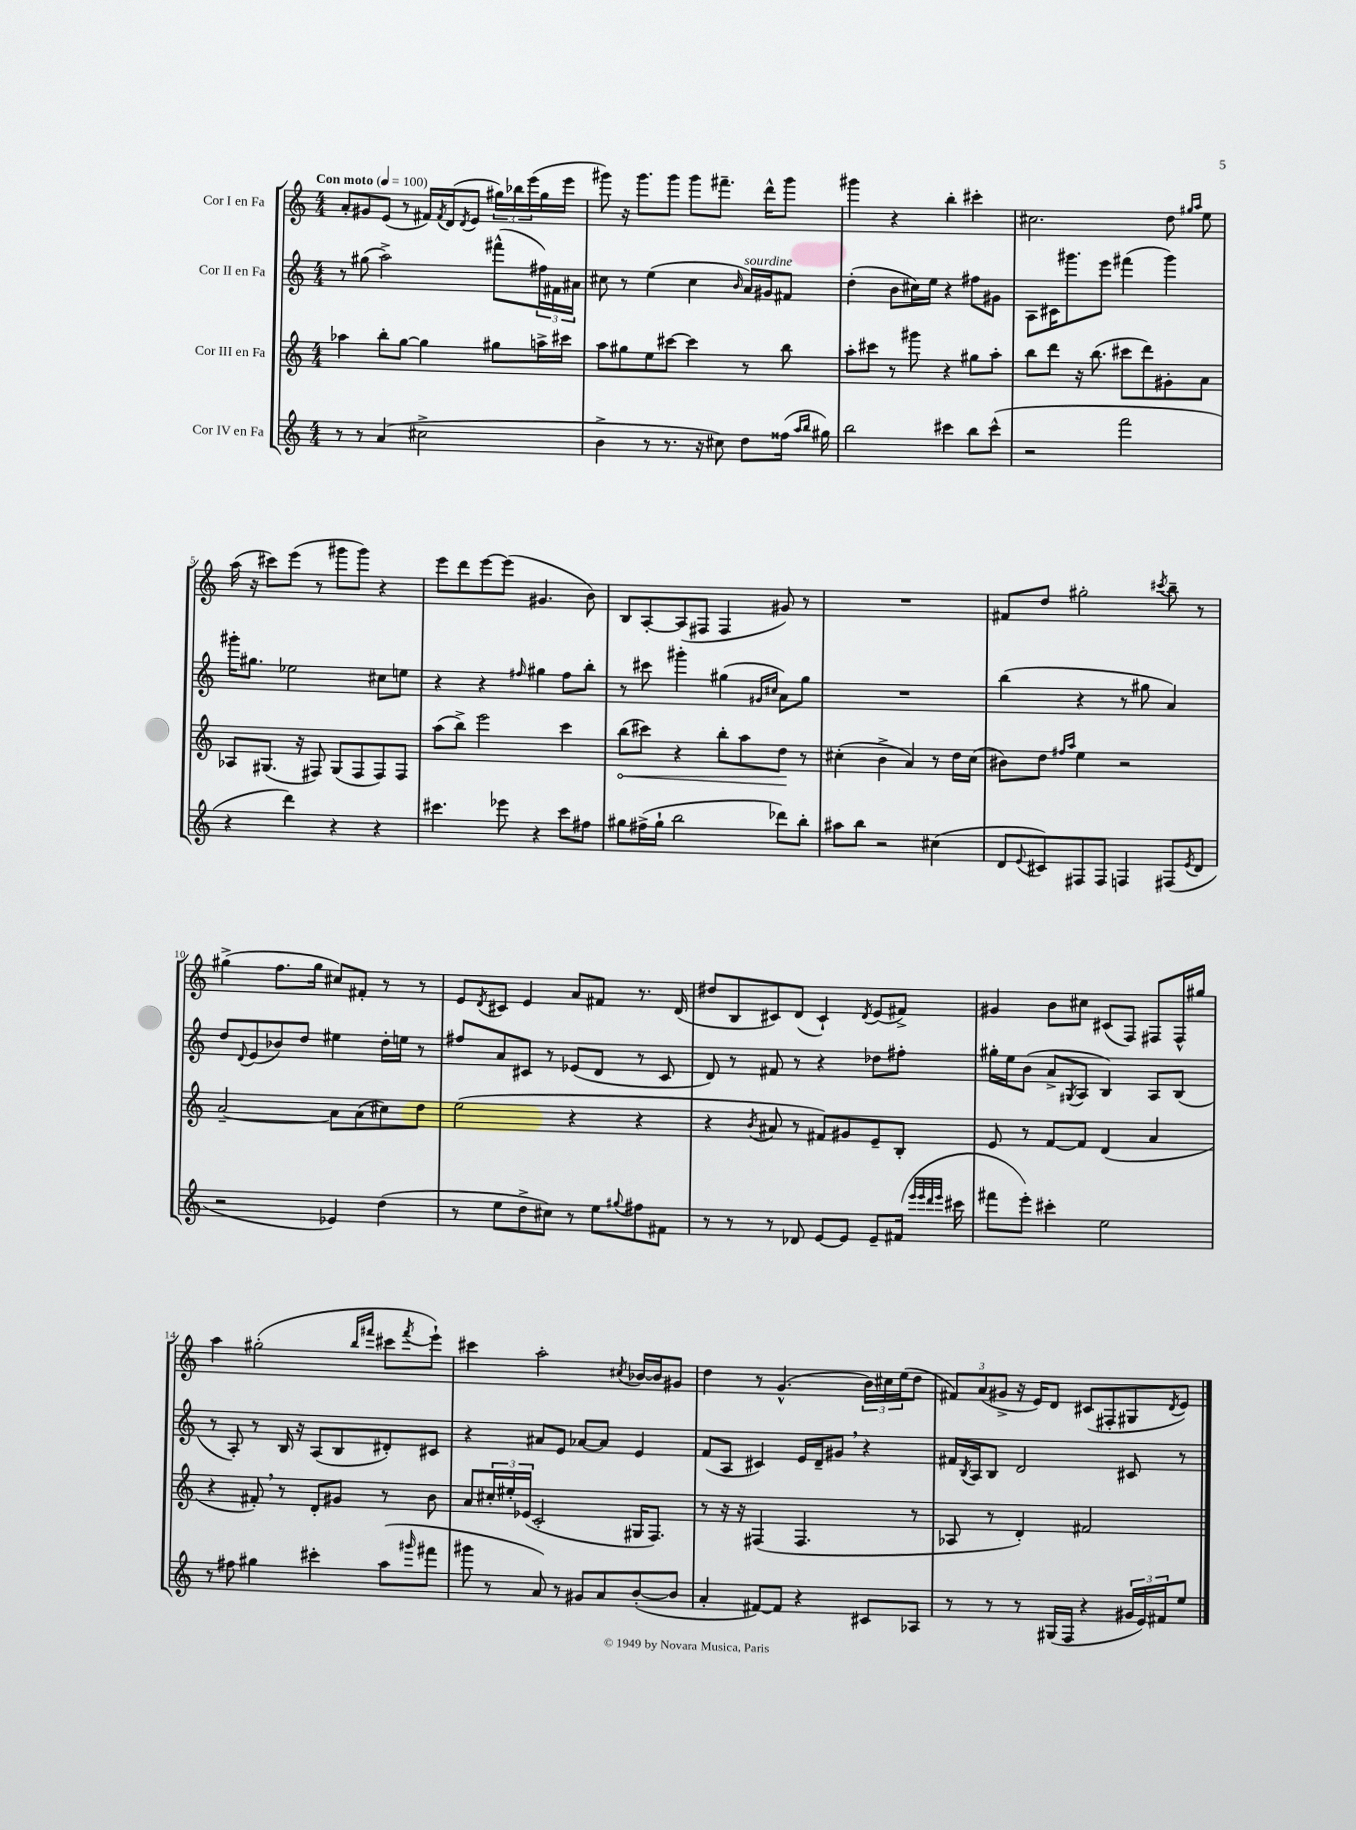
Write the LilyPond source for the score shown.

<<
\new StaffGroup <<
\new Staff = "s0" \with { instrumentName = "Cor I en Fa" } {
    \clef treble \key c \major \numericTimeSignature \time 4/4 \tempo "Con moto" 4 = 100
    a'8-. gis'8 e'8( r8 fis'16) \acciaccatura { fis'8 } d'16( \acciaccatura { d'8 } e'8 \tuplet 3/2 { gis''16) bes''16 e'''16( } gis''16 e'''16 |
    gis'''8) r16 gis'''8. gis'''8 gis'''8 fis'''8.-- d'''16-^ gis'''8 |
    gis'''4 r4 b''4-. cis'''4-. |
    cis''2. d''8 \grace { gis''16 a''16 } e''8 |
    a''16( r16 cis'''8) e'''8( r8 gis'''8 gis'''8) r4 |
    e'''8 d'''8 e'''8~ e'''8( gis'4. b'8) |
    b8 a8~-. a8( fis8 fis4 gis'8) r8 |
    R1 |
    fis'8 d''8 gis''2-. \acciaccatura { cis'''8 } b''8-- r8 |
    gis''4->( f''8. gis''16 cis''8) fis'8-. r8 r8 |
    e'8 \acciaccatura { d'8 } cis'8 e'4 a'8 fis'8 r8. d'16( |
    dis''8 b8 cis'8) d'8( cis'4-!) \acciaccatura { d'8 } e'8( fis'8->) |
    gis'4 b'8 cis''8 cis'8( f8) fis8 fis16-^ gis''16 |
    a''4 gis''2-.( \grace { b''16 fis'''16 } cis'''8 \acciaccatura { fis'''8 } e'''8-!) |
    cis'''4 a''2-. \acciaccatura { cis''8 } bes'16~ bes'16 gis'8 |
    d''4 r8 g'4.-^( \tuplet 3/2 { b'16) cis''16 e''16( } d''8 |
    \tuplet 3/2 { fis'8) a'8( gis'8-> } r16 e'16) d'8 cis'8( fis8-. gis8 \acciaccatura { d'8 } e'8) \bar "|." |
}
\new Staff = "s1" \with { instrumentName = "Cor II en Fa" } {
    \clef treble \key c \major \numericTimeSignature \time 4/4
    r8 gis''8( a''2->) fis'''8-^( \tuplet 3/2 { fis''16) fis'16 ais'16 } |
    cis''8 r8 e''4( cis''4 \grace { b'16 } a'16^\markup { \italic "sourdine" }) gis'16 fis'8 |
    d''4-.( b'8 cis''16) e''16 r4 fis''8 gis'8 |
    a8 cis'16 gis'''8. e'''8 fis'''4( gis'''4) |
    gis'''16-. gis''8. ees''2 cis''8 e''8 |
    r4 r4 \grace { fis''16 } gis''4 fis''8 b''8-. |
    r8 cis'''8 gis'''4-. gis''4( \grace { gis'16 cis''16 } a'8) gis''8 |
    R1 |
    b''4( r4 r8 gis''8 a'4) |
    d''8 \appoggiatura { d'8 } e'8( bes'8) d''8 eis''4 d''16-. e''16 r8 |
    fis''8 a'8 cis'8 r8 ees'8( d'8 r8 cis'8 |
    d'8) r8 fis'8 r8 r4 des''8 fis''8-. |
    gis''16-. e''16 b'8( a'8-> \acciaccatura { gis8 } a8 b4) a8 b8( |
    r8 a8-.) r8 b16 r16 a8( b8 dis'8-.) cis'8 |
    r4 ais'8 e'8 aes'8~ aes'8 e'4 |
    f'8( a8 cis'4) e'16 d'16-- gis'8 \breathe r4 |
    fis'16 \acciaccatura { b8 } a16 b8 d'2 cis'8 r8 \bar "|." |
}
\new Staff = "s2" \with { instrumentName = "Cor III en Fa" } {
    \clef treble \key c \major \numericTimeSignature \time 4/4
    aes''4 b''8-. g''8~ g''4 gis''8 a''16-> cis'''16 |
    a''8 gis''8 e''8 cis'''8~ cis'''4 r8 b''8 |
    a''8-. cis'''8 r8 gis'''8 r4 gis''8 a''8-. |
    b''8 d'''8 r16 b''8.( cis'''8 d'''8) gis'8-. a'8 |
    aes8 gis8.( r16 fis8) gis8( fis8 fis8) fis8 |
    a''8( b''8->) e'''2 c'''4 |
    \once \override Hairpin.circled-tip = ##t b''8\<( cis'''8) r4 b''8-. a''8 d''8\! r8 |
    cis''4-.( b'4-> a'4) r8 d''16 cis''16( |
    bis'8) d''8 \grace { fis''16 a''16 } e''4 r2 |
    a'2~-- a'8 a'8( cis''8) d''8 |
    e''2( r4 r4 |
    r4 \acciaccatura { b'8 } ais'8 r8 fis'8) gis'8 e'8-- b8-. |
    e'8 r8 f'8~ f'8 d'4( a'4 |
    r4 fis'8-.) \breathe r8 d'8-. gis'8 r8 b'8 |
    a'8 \tuplet 3/2 { cis''16-. eis''16-. ees'16( } c'2-. gis16 f8.) |
    r8 r16 r16 fis4( fis4. r8 |
    aes8 r8 d'4-.) fis'2 \bar "|." |
}
\new Staff = "s3" \with { instrumentName = "Cor IV en Fa" } {
    \clef treble \key c \major \numericTimeSignature \time 4/4
    r8 r8 a'4( cis''2-> |
    b'4-> r8 r8. r16 cis''8) d''8 fisis''16( \grace { a''16 b''16 } gis''16) |
    b''2 cis'''4 b''8 cis'''8-^( |
    r2 f'''2 |
    r4 d'''4) r4 r4 |
    cis'''4. ees'''8 r4 cis'''8 fis''8 |
    gis''8 fis''16->( gis''16-! b''2 des'''8) b''8-. |
    ais''8 b''8 r2 cis''4( |
    d'8 \appoggiatura { e'8 } cis'8) fis8 fis8 f4 fis8( \acciaccatura { e'8 } d'8 |
    r2 ees'4) d''4( |
    r8 e''8 d''8-> cis''8) r8 e''8 \appoggiatura { gis''8 } fis''8 fis'8 |
    r8 r8 r8 des'8 e'8~ e'8 e'8-- fis'16( \grace { e'''32 e'''32 d'''32 e'''32 } cis'''16 |
    fis'''8 e'''8-.) cis'''4-. e''2 |
    r8 fis''8 gis''4 cis'''4-. a''8( \grace { gis'''16 } fis'''8 |
    gis'''8 r8 a'8) r8 gis'8 a'8 b'8~-.( b'8 |
    a'4-. fis'8~) fis'8 r4 cis'8 aes8 |
    r8 r8 r8 gis16( f16 r4 \tuplet 3/2 { gis'16 e'16) fis'16 } e''8 \bar "|." |
}
>>
>>
